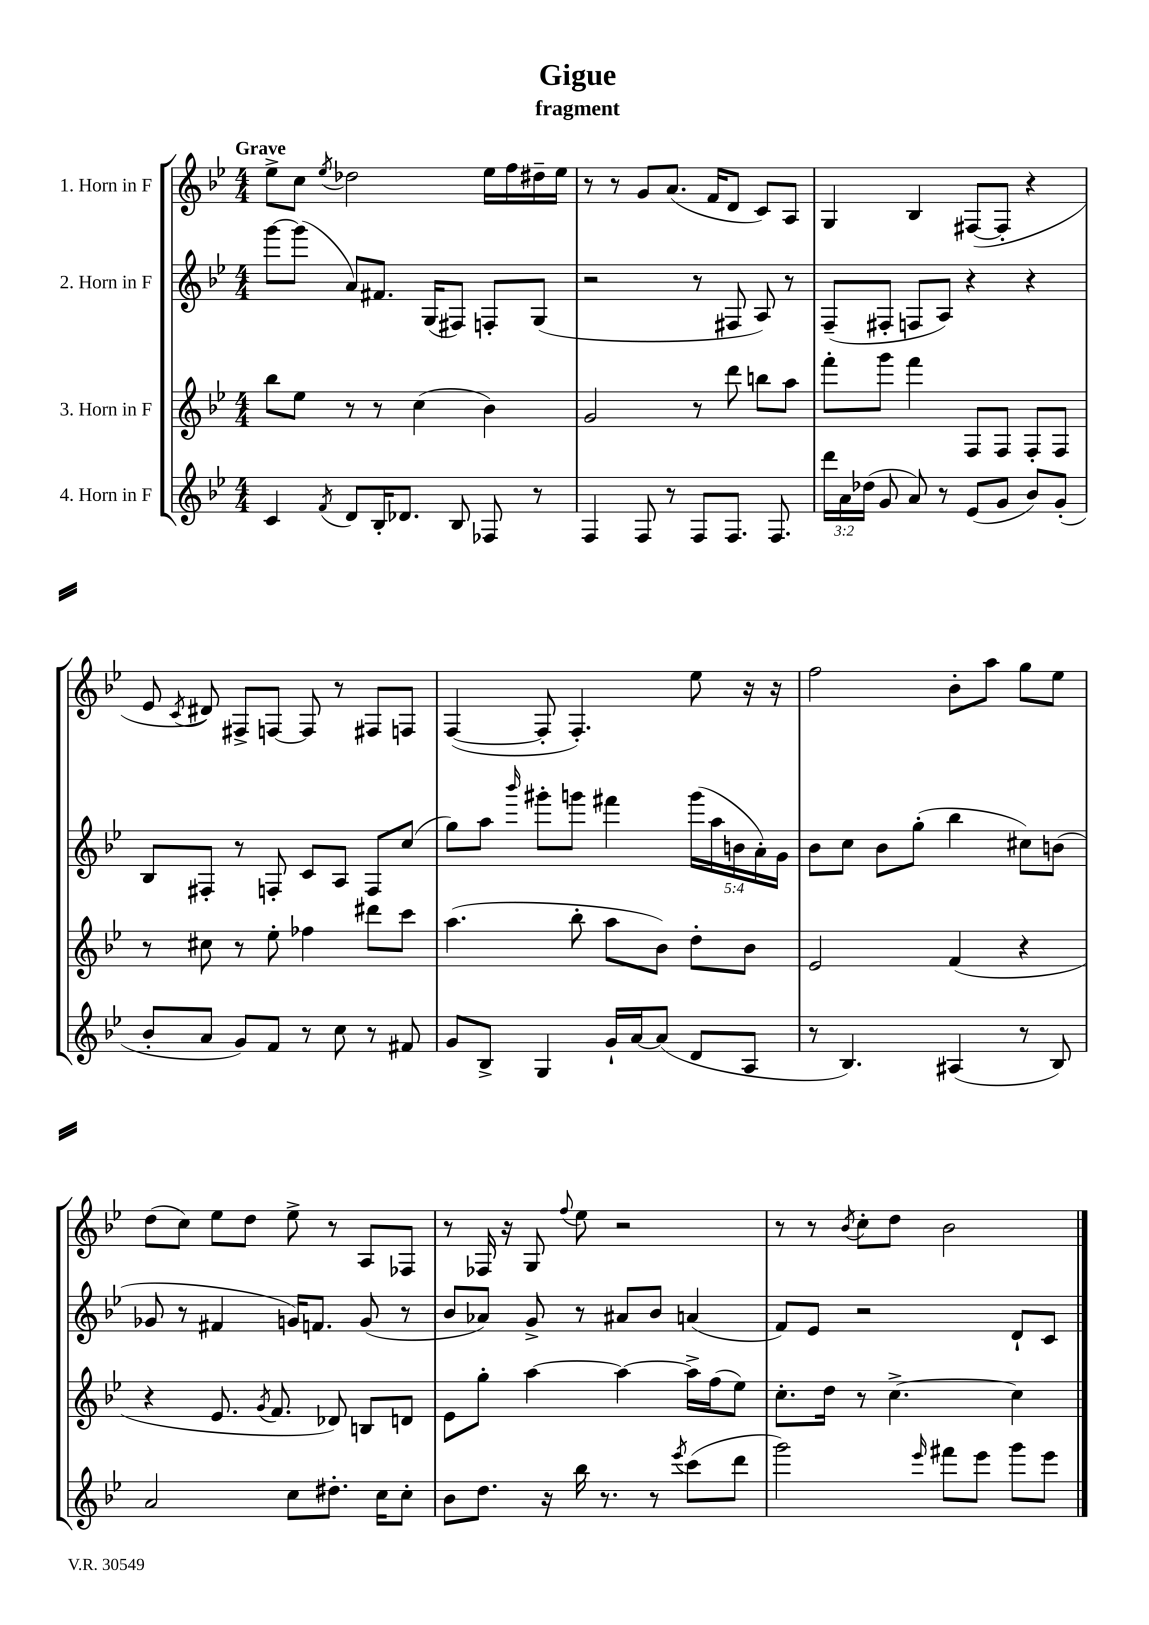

**kern	**kern	**kern	**kern
*part4	*part3	*part2	*part1
*staff4	*staff3	*staff2	*staff1
*I"4. Horn in F	*I"3. Horn in F	*I"2. Horn in F	*I"1. Horn in F
*clefG2	*clefG2	*clefG2	*clefG2
*k[b-e-]	*k[b-e-]	*k[b-e-]	*k[b-e-]
*M4/4	*M4/4	*M4/4	*M4/4
=1	=1	=1	=1
!	!	!	!LO:TX:a:B:t=Grave
4c/	8bb-\L	[8ggg\L	8ee-^\L
.	8ee-\J	(8ggg\J]	8cc\J
8qf/	.	.	8qee-/
8d/L	8r	8a/L)	2dd-X\
16B-'/K	8r	8.f#X/J	.
8.d-X/J	.	.	.
.	(4cc\	.	.
.	.	(16G/KL	.
8B-/	.	8F#X/J)	.
8F-X/	4b-\)	8Fn'/L	16ee-\LL
.	.	.	16ff\
8r	.	(8G/J	16dd#X~\
.	.	.	16ee-\JJ
=2	=2	=2	=2
4F/	2g/	2r	8r
.	.	.	8r
8F/	.	.	8g/L
8r	.	.	(8.a/J
8F/L	8r	8r	.
.	.	.	16f/KL
8.F/J	8ddd\	8F#X/	8d/J
.	8bbn\L	8A/)	8c/L)
8.F/	.	.	.
.	8aa\J	8r	8A/J
=3	=3	=3	=3
24ddd\LL	8fff'\L	(8F~/L	4G/
24a\	.	.	.
(24dd-X\JJ	.	.	.
8g/	8ggg\J	8F#X'/J	.
8a/)	4fff\	8Fn/L	4B-/
8r	.	8A/J)	.
(8e-/L	8F/L	4r	([8F#X/L
8g/J	8F/J	.	8F#'/J]
8b-/L)	8F'/L	4r	4r
(8g'/J	8F/J	.	.
!!LO:LB:g=z
=4	=4	=4	=4
8b-'/L	8r	8B-/L	8e-/
.	.	.	8qc/
8a/J	8cc#X\	8F#X'/J	8d#X/)
8g/L)	8r	8r	8F#X^/L
8f/J	8ee-'\	8Fn'/	[8Fn/J
8r	4ff-X\	8c/L	8F/]
8cc\	.	8A/J	8r
8r	8ddd#X\L	8F/L	8F#X/L
8f#X/	8ccc\J	(8cc/J	8Fn/J
=5	=5	=5	=5
8g/L	(4.aa\	8gg\L)	([4F/
8B-^/J	.	8aa\J	.
.	.	16qqbbb-/	.
4G/	.	8ggg#X'\L	8F'/]
.	8bb-'\	8gggn\J	4.F'/)
16g`/LL	8aa\L	4fff#X\	.
[16a/J	.	.	.
(8a/J]	8b-\J)	.	.
8d/L	8dd'\L	(20ggg\LL	8ee-\
.	.	20aa\	.
.	.	20bn\	.
8A/J	8b-\J	.	16r
.	.	20a'\)	.
.	.	.	16r
.	.	20g\JJ	.
=6	=6	=6	=6
8r	2e-/	8b-\L	2ff\
4.B-/)	.	8cc\J	.
.	.	8b-\L	.
.	.	(8gg'\J	.
(4A#X/	(4f/	4bb-\	8b-'\L
.	.	.	8aa\J
8r	4r	8cc#X\L)	8gg\L
8B-/)	.	(8bn\J	8ee-\J
!!LO:LB:g=z
=7	=7	=7	=7
2a/	4r	8g-X/	(8dd\L
.	.	8r	8cc\J)
.	8.e-/	4f#X/	8ee-\L
.	.	.	8dd\J
.	8qg/	.	.
.	8.f/	.	.
8cc\L	.	16gn/KL)	8ee-^\
.	.	8.fn/J	.
8.dd#X'\J	8d-X/)	.	8r
.	8Bn/L	(8g/	8A/L
16cc\KL	.	.	.
8cc'\J	8dn/J	8r	8F-X/J
=8	=8	=8	=8
8b-\L	8e-\L	8b-/L	8r
8.dd\J	8gg'\J	8a-X/J)	16F-X/
.	.	.	16r
.	[4aa\	8g^/	8G/
16r	.	.	.
.	.	.	8qqff/
16bb-\	.	8r	8ee-\
8.r	.	.	.
.	4aa\_	8a#X/L	2r
8r	.	8b-/J	.
8qeee-/	.	.	.
(8ccc\L	16aa^\LL]	(4an/	.
.	(16ff\J	.	.
8ddd\J	8ee-\J)	.	.
=9	=9	=9	=9
2ggg\)	8.cc'\L	8f/L)	8r
.	.	8e-/J	8r
.	16dd\Jk	.	.
.	.	.	8qb-/
.	8r	2r	8cc'\L
.	[4.cc^\	.	8dd\J
16qqeee-/	.	.	.
8fff#X\L	.	.	2b-\
8eee-\J	.	.	.
8ggg\L	4cc\]	8d`/L	.
8eee-\J	.	8c/J	.
==	==	==	==
*-	*-	*-	*-
